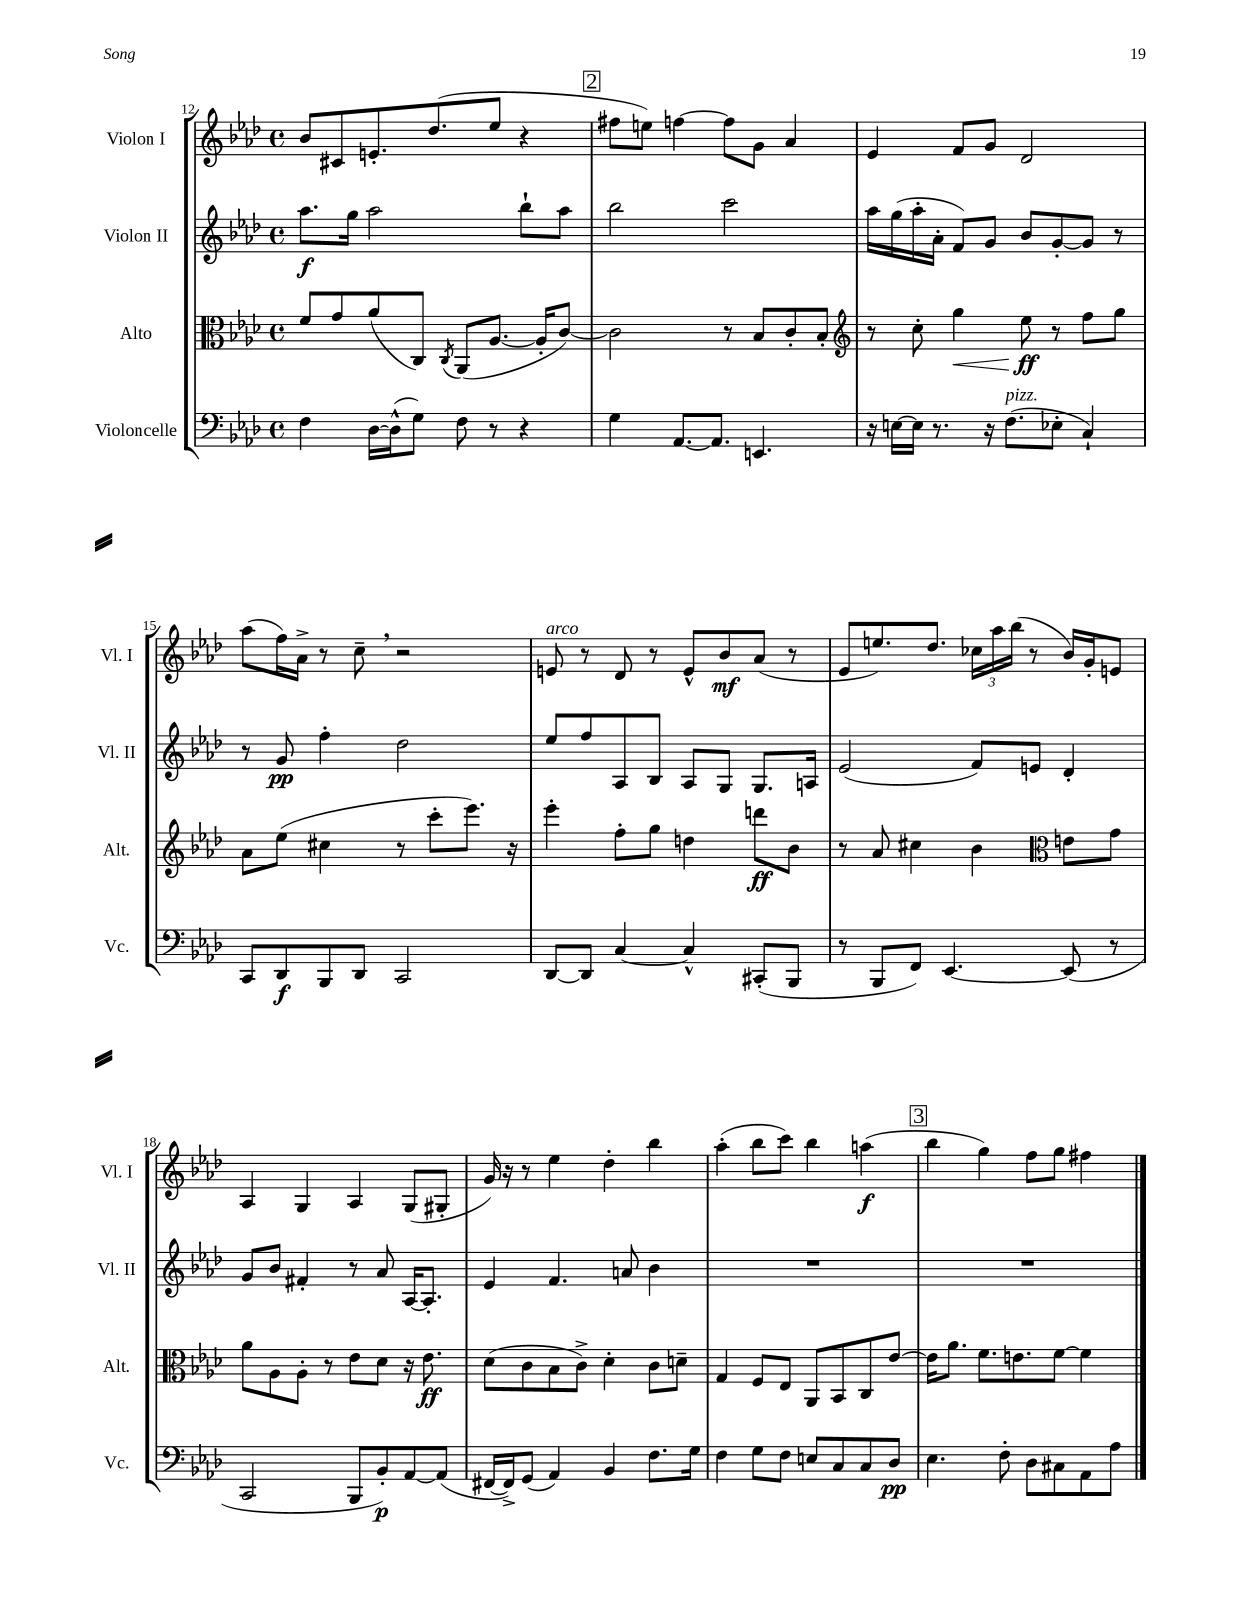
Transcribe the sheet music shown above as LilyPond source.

<<
\new StaffGroup <<
\new Staff = "s0" \with { instrumentName = "Violon I" shortInstrumentName = "Vl. I" } {
    \clef treble \key aes \major \defaultTimeSignature \time 4/4
    bes'8 cis'8 e'8.-. des''8.( ees''8 r4 |
    \mark \markup { \box "2" } fis''8 e''8) f''4~ f''8 g'8 aes'4 |
    ees'4 f'8 g'8 des'2 |
    aes''8( f''16) aes'16-> r8 c''8-- \breathe r2 |
    e'8^\markup { \italic "arco" } r8 des'8 r8 e'8-^ bes'8\mf aes'8( r8 |
    ees'8 e''8.) des''8. \tuplet 3/2 { ces''16 aes''16 bes''16( } r8 bes'16) g'16-. e'8 |
    aes4 g4 aes4 g8( gis8-. |
    g'16) r16 r8 ees''4 des''4-. bes''4 |
    aes''4-.( bes''8 c'''8) bes''4 a''4\f( |
    \mark \markup { \box "3" } bes''4 g''4) f''8 g''8 fis''4 \bar "|." |
}
\new Staff = "s1" \with { instrumentName = "Violon II" shortInstrumentName = "Vl. II" } {
    \clef treble \key aes \major \defaultTimeSignature \time 4/4
    aes''8.\f g''16 aes''2 bes''8-! aes''8 |
    \mark \markup { \box "2" } bes''2 c'''2 |
    aes''16 g''16( aes''16-. aes'16-. f'8) g'8 bes'8 g'8~-. g'8 r8 |
    r8 g'8\pp f''4-. des''2 |
    ees''8 f''8 aes8 bes8 aes8 g8 g8. a16 |
    ees'2( f'8) e'8 des'4-. |
    g'8 bes'8 fis'4-. r8 aes'8 aes16~ aes8.-. |
    ees'4 f'4. a'8 bes'4 |
    R1 |
    \mark \markup { \box "3" } R1 \bar "|." |
}
\new Staff = "s2" \with { instrumentName = "Alto" shortInstrumentName = "Alt." } {
    \clef alto \key aes \major \defaultTimeSignature \time 4/4
    f'8 g'8 aes'8( c8) \acciaccatura { c8 } aes,8( aes8.~ aes16-. c'8~) |
    \mark \markup { \box "2" } c'2 r8 bes8 c'8-. bes8-. |
    \clef treble r8 c''8-. g''4\< ees''8\ff\! r8 f''8 g''8 |
    aes'8 ees''8( cis''4 r8 c'''8-. ees'''8.) r16 |
    ees'''4-. f''8-. g''8 d''4 d'''8\ff bes'8 |
    r8 aes'8 cis''4 bes'4 \clef alto e'8 g'8 |
    aes'8 aes8 aes8-. r8 ees'8 des'8 r16 ees'8.\ff |
    des'8( c'8 bes8 c'8->) des'4-. c'8 d'8-- |
    g4 f8 ees8 aes,8 bes,8 c8 ees'8~ |
    \mark \markup { \box "3" } ees'16 aes'8. f'8. e'8. f'8~ f'4 \bar "|." |
}
\new Staff = "s3" \with { instrumentName = "Violoncelle" shortInstrumentName = "Vc." } {
    \clef bass \key aes \major \defaultTimeSignature \time 4/4
    f4 des16~ des16-^( g8) f8 r8 r4 |
    \mark \markup { \box "2" } g4 aes,8.~ aes,8. e,4. |
    r16 e16~ e16 r8. r16 f8.^\markup { \italic "pizz." }( ees8-. c4-!) |
    c,8 des,8\f bes,,8 des,8 c,2 |
    des,8~ des,8 c4~ c4-^ cis,8-.( bes,,8 |
    r8 bes,,8 f,8) ees,4.~ ees,8( r8 |
    c,2 bes,,8 bes,8-.\p) aes,8~ aes,8( |
    fis,16~ fis,16->) g,8( aes,4) bes,4 f8. g16 |
    f4 g8 f8 e8 c8 c8 des8\pp |
    \mark \markup { \box "3" } ees4. f8-. des8 cis8 aes,8 aes8 \bar "|." |
}
>>
>>
\layout { \context { \Score currentBarNumber = #12 } }
